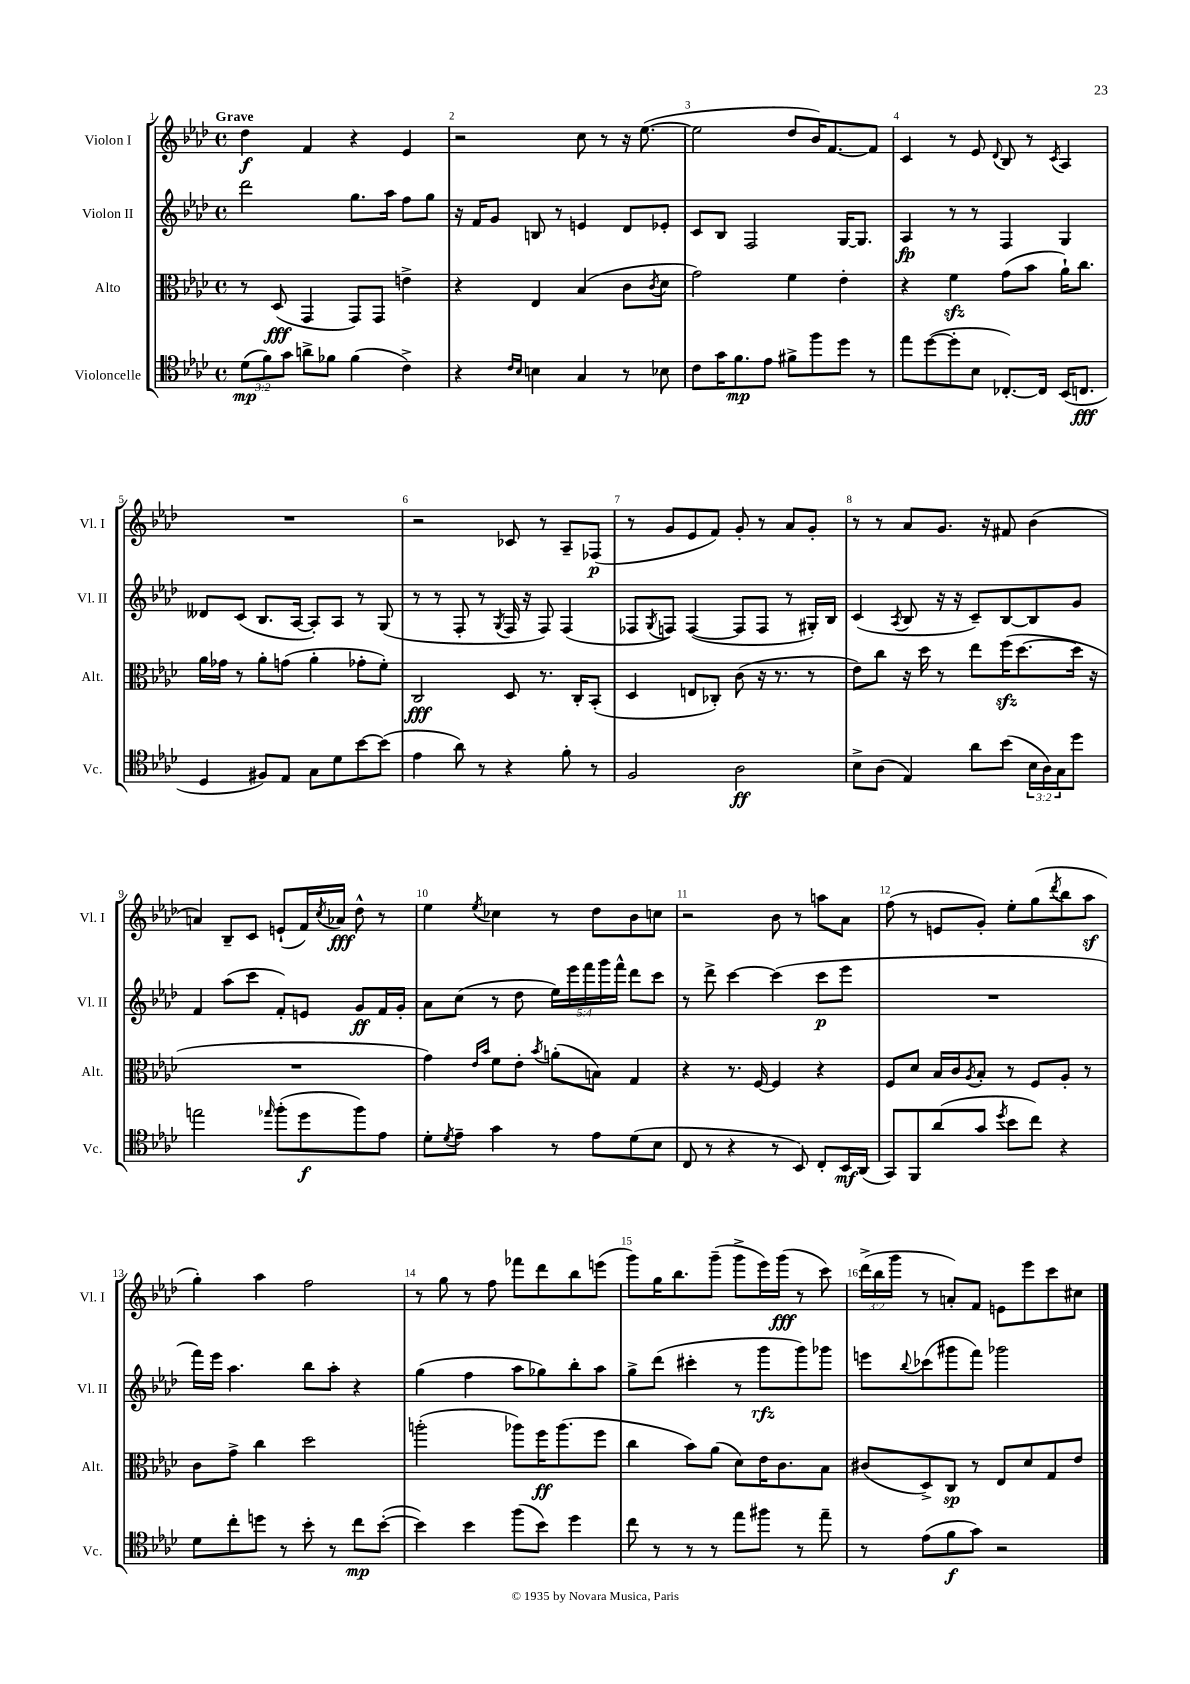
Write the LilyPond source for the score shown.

<<
\new StaffGroup <<
\new Staff = "s0" \with { instrumentName = "Violon I" shortInstrumentName = "Vl. I" } {
    \clef treble \key aes \major \defaultTimeSignature \time 4/4 \override Staff.TupletNumber.text = #tuplet-number::calc-fraction-text \tempo "Grave"
    des''4\f f'4 r4 ees'4 |
    r2 c''8 r8 r16 ees''8.~( |
    ees''2 des''8 bes'16) f'8.~ f'8 |
    c'4 r8 ees'8 \appoggiatura { des'8 } bes8 r8 \acciaccatura { c'8 } aes4 |
    R1 |
    r2 ces'8 r8 aes8-- fes8\p( |
    r8 g'8 ees'8 f'8) g'8-. r8 aes'8 g'8-. |
    r8 r8 aes'8 g'8. r16 fis'8 bes'4( |
    a'4) bes8-- c'8 e'8-!( f'16) \acciaccatura { c''8 } aes'16\fff des''8-^ r8 |
    ees''4 \acciaccatura { ees''8 } ces''4 r8 des''8 bes'8 c''8 |
    r2 bes'8 r8 a''8 aes'8 |
    f''8( r8 e'8 g'8-.) ees''8-. g''8( \acciaccatura { des'''8 } bes''8 aes''8\sf |
    g''4-.) aes''4 f''2 |
    r8 g''8 r8 f''8 fes'''8 des'''8 bes''8 e'''8( |
    g'''8) g''16 bes''8. g'''8--( g'''8-> ees'''16) g'''16\fff( r8 c'''8) |
    \tuplet 3/2 { des'''16->( bes''16 g'''16 } r8 a'8-.) f'8 e'8 ees'''8 c'''8 cis''8 \bar "|." |
}
\new Staff = "s1" \with { instrumentName = "Violon II" shortInstrumentName = "Vl. II" } {
    \clef treble \key aes \major \defaultTimeSignature \time 4/4 \override Staff.TupletNumber.text = #tuplet-number::calc-fraction-text
    des'''2 g''8. aes''16 f''8 g''8 |
    r16 f'16 g'8 b8 r8 e'4 des'8 ees'8-. |
    c'8 bes8 f2 g16~ g8. |
    aes4\fp r8 r8 f4 g4 |
    deses'8 c'8( bes8. aes16~ aes8-.) aes8 r8 g8( |
    r8 r8 f8-. r8 \acciaccatura { g8 } f16 r16 f8) f4( |
    fes8 \acciaccatura { g8 } f8) f4~( f8 f8 r8 gis16-.) bes16 |
    c'4( \acciaccatura { aes8 } bes8 r16 r16 c'8--) bes8~ bes8 g'8 |
    f'4 aes''8( c'''8 f'8-.) e'8 g'8\ff f'16 g'16-. |
    aes'8 c''8( r8 des''8 \tuplet 5/4 { ees''16) ees'''16 f'''16 g'''16 f'''16-^ } des'''8 c'''8 |
    r8 des'''8-> c'''4~ c'''4( c'''8\p ees'''8 |
    R1 |
    f'''16) ees'''16 aes''4. bes''8 aes''8-. r4 |
    g''4( f''4 aes''8 ges''8) bes''8-. aes''8 |
    g''8-> des'''8( cis'''4-. r8 g'''8\rfz g'''8) ges'''8 |
    e'''8 \appoggiatura { bes''8 } ces'''8( gis'''8 f'''8) ges'''2 \bar "|." |
}
\new Staff = "s2" \with { instrumentName = "Alto" shortInstrumentName = "Alt." } {
    \clef alto \key aes \major \defaultTimeSignature \time 4/4
    r8 des8\fff( g,4 g,8) g,8 e'4-> |
    r4 ees4 bes4( c'8 \acciaccatura { c'8 } des'8 |
    g'2) f'4 ees'4-. |
    r4 f'4\sfz g'8( bes'8 aes'16-!) c''8. |
    aes'16 ges'16 r8 aes'8-. g'8( aes'4-. ges'8-. f'8-.) |
    c2\fff des8 r8. c16-. bes,8-.( |
    des4 e8 ces8-.) c'8( r16 r8. r8 |
    ees'8) c''8 r16 des''16 r8 ees''8 f''16\sfz( des''8.~ des''16 r16 |
    R1 |
    g'4) \grace { ees'16 bes'16 } f'8 ees'8-. \acciaccatura { bes'8 } a'8-.( b8) g4 |
    r4 r8. f16~ f4 r4 |
    f8 des'8 bes16 c'16 \acciaccatura { aes8 } bes8-. r8 f8 aes8-. r8 |
    c'8 g'8-> c''4 des''2 |
    a''2-.( aes''8) f''16\ff aes''8.( f''8 |
    c''4 bes'8) aes'8( des'8) ees'16 c'8. bes8 |
    cis'8( des8->) c8\sp r8 ees8 des'8 g8 ees'8 \bar "|." |
}
\new Staff = "s3" \with { instrumentName = "Violoncelle" shortInstrumentName = "Vc." } {
    \clef tenor \key aes \major \defaultTimeSignature \time 4/4 \override Staff.TupletNumber.text = #tuplet-number::calc-fraction-text
    \tuplet 3/2 { des'8\mp( f'8) g'8 } a'8-> fes'8 fes'4( c'4->) |
    r4 \grace { c'16 bes16 } b4 g4 r8 bes8 |
    c'8 g'16 f'8.\mp ees'8 fis'8-> f''8 des''8 r8 |
    ees''8 des''8~( des''8-. bes8 ces8.~-.) ces16 bes,16( c8.\fff |
    des4 fis8) ees8 g8 des'8 bes'8~ bes'8( |
    ees'4 aes'8) r8 r4 f'8-. r8 |
    f2 aes2\ff |
    bes8-> aes8( ees4) aes'8 bes'8( \tuplet 3/2 { bes16 aes16) g16 } des''8 |
    e''2 \grace { ees''16 } f''8-.( des''8\f f''8) ees'8 |
    des'8-. \acciaccatura { des'8 } ees'8-- g'4 r8 ees'8 des'8( bes8 |
    c8 r8 r4 r8 bes,8) c8-. bes,16\mf aes,16( |
    g,8) f,8 aes'8( g'8 \acciaccatura { des''8 } bes'8 c''8) r4 |
    des'8 c''8-. d''8 r8 bes'8-. r8 c''8\mp bes'8~-.( |
    bes'4) bes'4 f''8( bes'8) des''4 |
    c''8 r8 r8 r8 ees''8 fis''8 r8 ees''8-- |
    r8 ees'8( f'8\f g'8) r2 \bar "|." |
}
>>
>>
\layout { \context { \Score \override BarNumber.break-visibility = ##(#f #t #t) barNumberVisibility = #all-bar-numbers-visible } }
